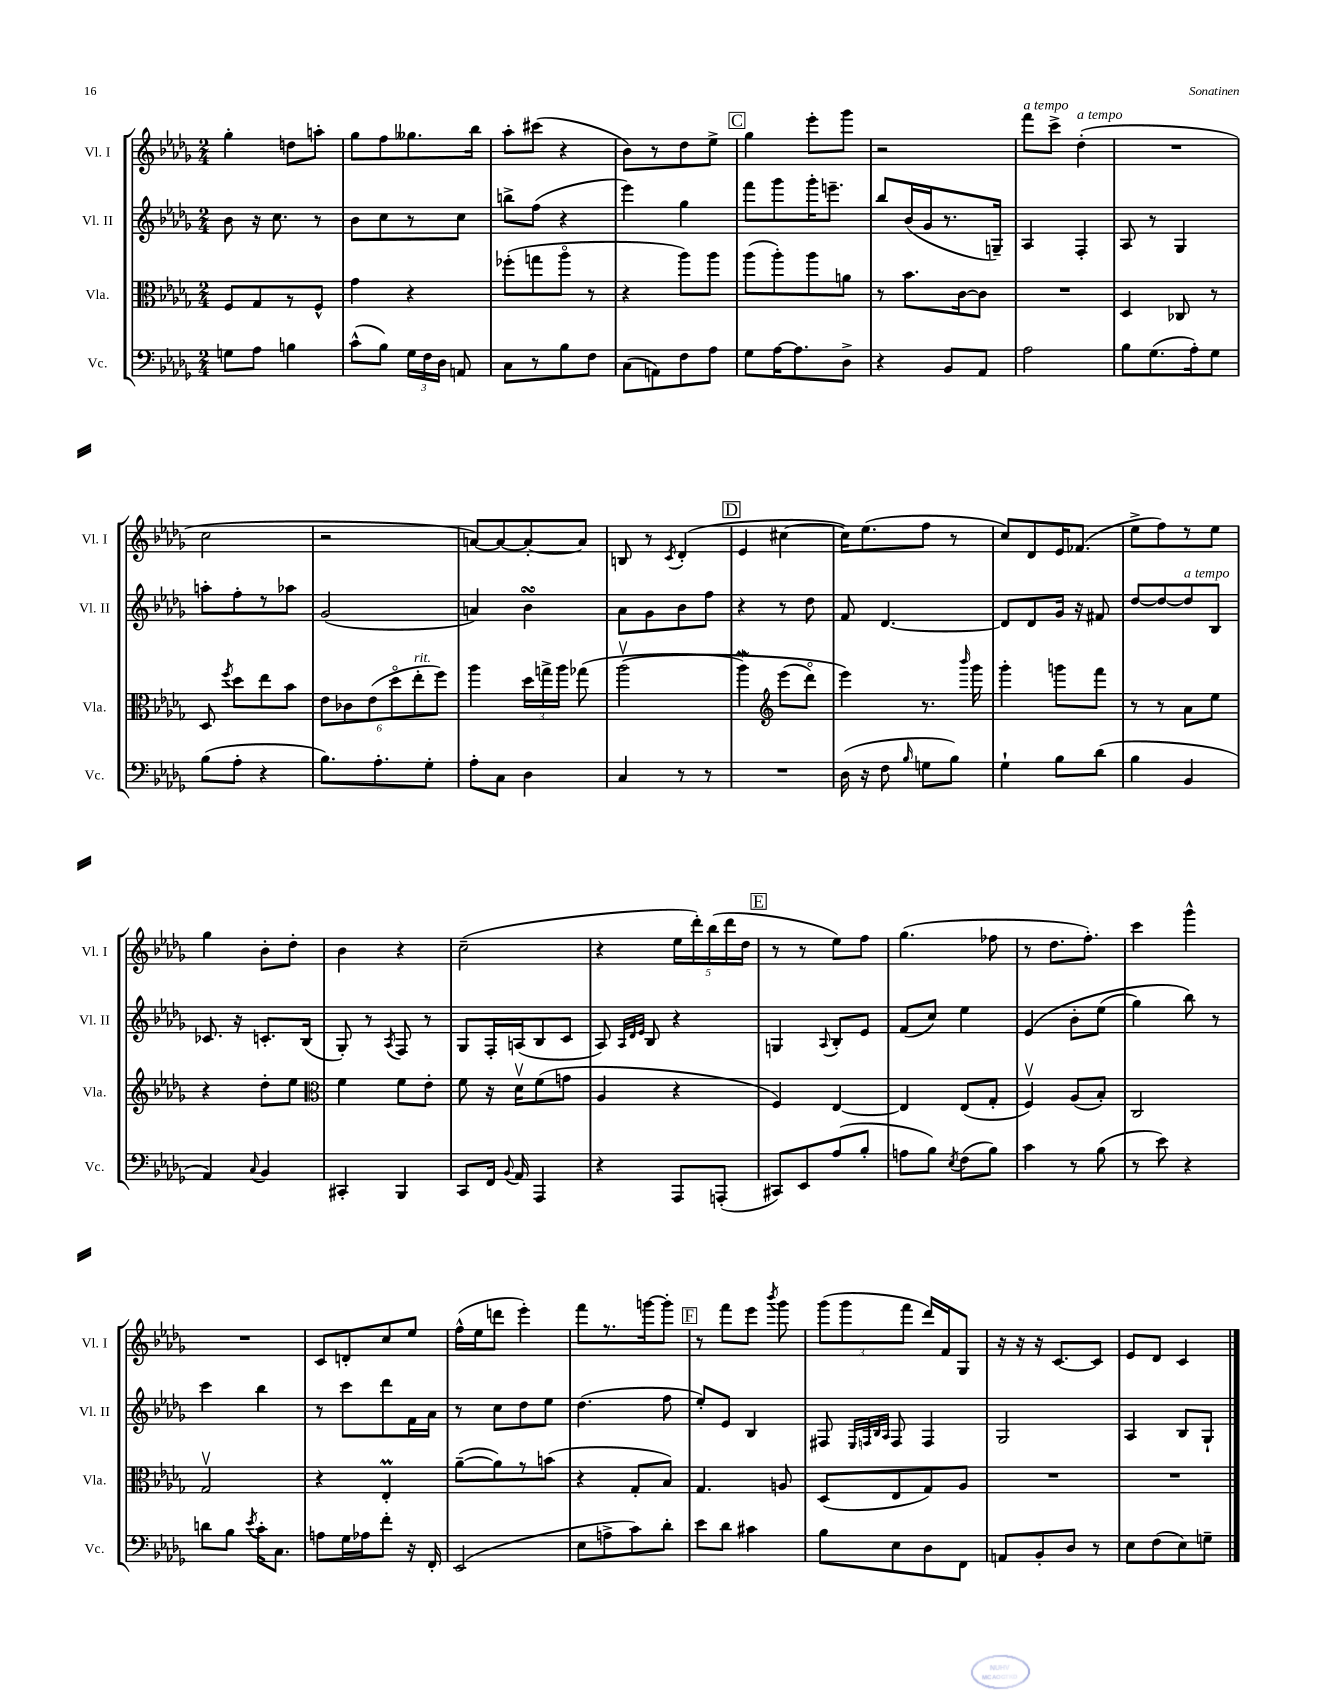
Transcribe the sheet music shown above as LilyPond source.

<<
\new StaffGroup <<
\new Staff = "s0" \with { instrumentName = "Vl. I" shortInstrumentName = "Vl. I" } {
    \clef treble \key des \major \numericTimeSignature \time 2/4
    \autoBeamOff ges''4-. d''8[ a''8]-. |
    ges''8[ f''8 geses''8. bes''16] |
    aes''8[-. cis'''8]( r4 |
    bes'8[) r8 des''8 ees''8]-> |
    \mark \markup { \box "C" } ges''4 ees'''8[-. ges'''8] |
    r2 |
    f'''8[^\markup { \italic "a tempo" } c'''8]-> des''4-.^\markup { \italic "a tempo" }( |
    R2 |
    c''2 |
    r2 |
    a'8[~) a'8~ a'8~-. a'8] |
    b8 r8 \acciaccatura { c'8 } des'4-.( |
    \mark \markup { \box "D" } ees'4 cis''4~ |
    cis''16[) ees''8.( f''8] r8 |
    c''8[) des'8 ees'16 fes'8.]( |
    ees''8[-> f''8) r8 ees''8] |
    ges''4 bes'8[-. des''8]-. |
    bes'4 r4 |
    c''2--( |
    r4 \tuplet 5/4 { ees''16[ des'''16-.) bes''16( des'''16 des''16] } |
    \mark \markup { \box "E" } r8 r8 ees''8[) f''8] |
    ges''4.( fes''8 |
    r8 des''8.[ f''8.]-.) |
    c'''4 ges'''4-^ |
    R2 |
    c'8[ d'8-. c''8 ees''8] |
    f''16[-^( ees''16 d'''8] ees'''4-.) |
    f'''8[ r8. g'''16~ g'''8]-. |
    \mark \markup { \box "F" } r8 f'''8[ ees'''8] \acciaccatura { bes'''8 } ges'''8 |
    \tuplet 3/2 { ges'''8[( ges'''8 f'''8] } des'''16[) f'16 ges8] |
    r16 r16 r16 c'8.[~ c'8] |
    ees'8[ des'8] c'4 \bar "|." |
}
\new Staff = "s1" \with { instrumentName = "Vl. II" shortInstrumentName = "Vl. II" } {
    \clef treble \key des \major \numericTimeSignature \time 2/4
    \autoBeamOff bes'8 r16 c''8. r8 |
    bes'8[ c''8 r8 c''8] |
    b''8[-> f''8]( r4 |
    ees'''4) ges''4 |
    \mark \markup { \box "C" } f'''8[ ges'''8 ges'''16-. e'''8.]-- |
    bes''8[ bes'16( ges'16 r8. g16]--) |
    aes4 f4-. |
    aes8 r8 ges4 |
    a''8[-. f''8-. r8 aes''8] |
    ges'2( |
    a'4) bes'4\turn |
    aes'8[ ges'8 bes'8 f''8] |
    \mark \markup { \box "D" } r4 r8 des''8 |
    f'8 des'4.~ |
    des'8[ des'8 ges'16] r16 fis'8 |
    des''8[~ des''8~ des''8^\markup { \italic "a tempo" } bes8] |
    ces'8. r16 c'8.[-. bes16]( |
    ges8-.) r8 \acciaccatura { aes8 } f8 r8 |
    ges8[ f16-. a16( bes8 c'8] |
    aes8) \grace { aes32[ des'32 ees'32] } bes8 r4 |
    \mark \markup { \box "E" } g4 \appoggiatura { aes8 } bes8[-. ees'8] |
    f'8[( c''8]) ees''4 |
    ees'4\( bes'8[-. ees''8]( |
    ges''4) bes''8\) r8 |
    c'''4 bes''4 |
    r8 c'''8[ des'''8 f'16 aes'16] |
    r8 c''8[ des''8 ees''8] |
    des''4.( f''8 |
    \mark \markup { \box "F" } ees''8[-.) ees'8] bes4 |
    fis8 \grace { ees32[ f32 bes32 aes32] } f8 f4 |
    ges2 |
    aes4 bes8[ ges8]-! \bar "|." |
}
\new Staff = "s2" \with { instrumentName = "Vla." shortInstrumentName = "Vla." } {
    \clef alto \key des \major \numericTimeSignature \time 2/4
    \autoBeamOff f8[ ges8 r8 f8]-^ |
    ges'4 r4 |
    fes''8[-.( g''8 aes''8]\flageolet r8 |
    r4 aes''8[) aes''8] |
    \mark \markup { \box "C" } aes''8[( aes''8-.) aes''8 a'8] |
    r8 bes'8.[ c'16~ c'8] |
    R2 |
    des4 ces8 r8 |
    des8 \acciaccatura { f''8 } des''8[ ees''8 bes'8] |
    \tuplet 6/4 { ees'8[ ces'8 ees'8( des''8\flageolet ees''8-.^\markup { \italic "rit." } f''8]) } |
    aes''4 \tuplet 3/2 { des''16[ g''16-> aes''16] } ges''8( |
    aes''2\upbow\( |
    \mark \markup { \box "D" } aes''4\mordent) \clef treble ees'''8[( des'''8]\flageolet) |
    ees'''4\) r8. \grace { bes'''16 } ges'''16 |
    ges'''4-. g'''8[ f'''8] |
    r8 r8 aes'8[ ees''8] |
    r4 des''8[-. ees''8] |
    \clef alto f'4 f'8[ ees'8]-. |
    f'8 r16 des'16[\upbow f'8( g'8] |
    aes4 r4 |
    \mark \markup { \box "E" } f4) ees4~ |
    ees4 ees8[( ges8]-. |
    f4\upbow) aes8[( bes8]-.) |
    c2 |
    ges2\upbow |
    r4 ees4-.\prall |
    aes'8[~--( aes'8) r8 b'8]( |
    r4 ges8[-. bes8]) |
    \mark \markup { \box "F" } ges4. a8 |
    des8[( ees8 ges8) aes8] |
    R2 |
    R2 \bar "|." |
}
\new Staff = "s3" \with { instrumentName = "Vc." shortInstrumentName = "Vc." } {
    \clef bass \key des \major \numericTimeSignature \time 2/4
    \autoBeamOff g8[ aes8] b4 |
    c'8[-^( bes8]) \tuplet 3/2 { ges16[ f16 des16] } a,8 |
    c8[ r8 bes8 f8] |
    c8[( a,8) f8 aes8] |
    \mark \markup { \box "C" } ges8[ aes16~ aes8. des8]-> |
    r4 bes,8[ aes,8] |
    aes2 |
    bes8[ ges8.( aes16-.) ges8] |
    bes8[( aes8]-. r4 |
    bes8.[) aes8.-. ges8]-. |
    aes8[-. c8] des4 |
    c4 r8 r8 |
    \mark \markup { \box "D" } R2 |
    des16( r16 f8 \grace { bes16 } g8[ bes8]) |
    ges4-! bes8[ des'8]( |
    bes4 bes,4 |
    aes,4) \appoggiatura { c8 } bes,4 |
    cis,4-. bes,,4 |
    c,8[ f,16] \appoggiatura { bes,8 } aes,16 aes,,4 |
    r4 aes,,8[ a,,8]-.( |
    \mark \markup { \box "E" } cis,8[) ees,8 aes8( bes8]-. |
    a8[ bes8]) \acciaccatura { ees8 } f8[( bes8]) |
    c'4 r8 bes8( |
    r8 ees'8) r4 |
    d'8[ bes8] \acciaccatura { ees'8 } c'16[-. c8.] |
    a8[ ges16 aes16 f'8]-. r16 f,16-. |
    ees,2( |
    ees8[ a8-> c'8) des'8]-. |
    \mark \markup { \box "F" } ees'8[ des'8] cis'4 |
    bes8[ ees8 des8 f,8] |
    a,8[ bes,8-. des8] r8 |
    ees8[ f8( ees8) g8]-- \bar "|." |
}
>>
>>
\layout { \context { \Score \remove "Bar_number_engraver" } }
